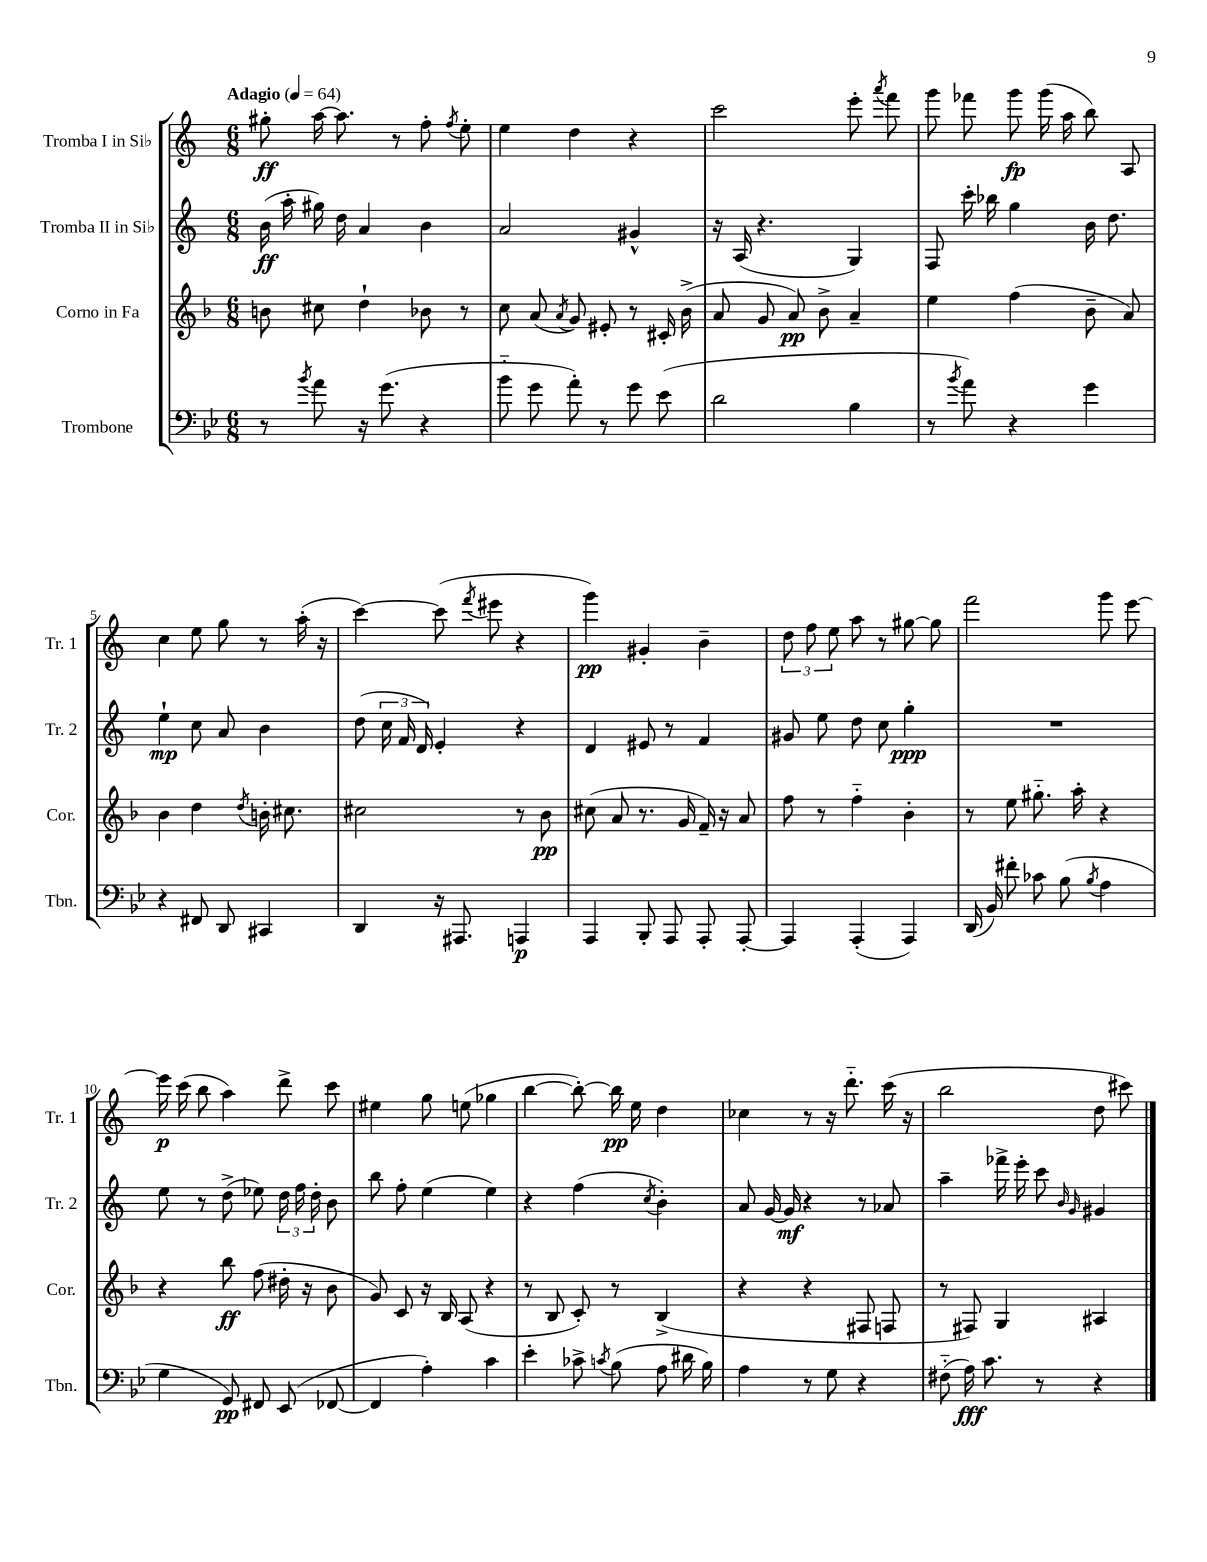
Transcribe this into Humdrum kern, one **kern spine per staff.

**kern	**dynam	**kern	**dynam	**kern	**dynam	**kern	**dynam
*part4	*part4	*part3	*part3	*part2	*part2	*part1	*part1
*staff4	*staff4	*staff3	*staff3	*staff2	*staff2	*staff1	*staff1
*I"Trombone	*	*I"Corno in Fa	*	*I"Tromba II in Si♭	*	*I"Tromba I in Si♭	*
*I'Tbn.	*	*I'Cor.	*	*I'Tr. 2	*	*I'Tr. 1	*
*clefF4	*	*clefG2	*	*clefG2	*	*clefG2	*
*k[b-e-]	*	*k[b-]	*	*k[]	*	*k[]	*
*M6/8	*	*M6/8	*	*M6/8	*	*M6/8	*
*MM64	*	*MM64	*	*MM64	*	*MM64	*
=1	=1	=1	=1	=1	=1	=1	=1
!	!	!	!	!	!	!LO:TX:a:B:t=Adagio	!
8r	.	8bn\	.	(16b\	ff	8gg#X'\	ff
.	.	.	.	16aa'\	.	.	.
8qb-/	.	.	.	.	.	.	.
8a\	.	8cc#X\	.	16gg#X\)	.	[16aa\	.
.	.	.	.	16dd\	.	8.aa\]	.
16r	.	4dd`\	.	4a/	.	.	.
(8.g\	.	.	.	.	.	.	.
.	.	.	.	.	.	8r	.
4r	.	8b-X\	.	4b\	.	8ff'\	.
.	.	.	.	.	.	8qff/	.
.	.	8r	.	.	.	8ee'\	.
=2	=2	=2	=2	=2	=2	=2	=2
8b-\	.	8cc\	.	2a/	.	4ee\	.
8g\	.	(8a/	.	.	.	.	.
.	.	8qa/	.	.	.	.	.
8a'\)	.	8g/)	.	.	.	4dd\	.
8r	.	8e#X'/	.	.	.	.	.
8g\	.	8r	.	4g#X^^/	.	4r	.
(8e-\	.	16c#X'/	.	.	.	.	.
.	.	(16b-^\	.	.	.	.	.
=3	=3	=3	=3	=3	=3	=3	=3
2d\	.	8a/	.	16r	.	2ccc\	.
.	.	.	.	(16A/	.	.	.
.	.	8g/	.	4.r	.	.	.
.	.	8a/)	pp	.	.	.	.
.	.	8b-^\	.	.	.	.	.
4B-\	.	4a~/	.	4G/)	.	8eee'\	.
.	.	.	.	.	.	8qaaa/	.
.	.	.	.	.	.	8fff\	.
=4	=4	=4	=4	=4	=4	=4	=4
8r	.	4ee\	.	8F/	.	8ggg\	.
8qb-/	.	.	.	.	.	.	.
8a\)	.	.	.	16ccc'\	.	8fff-X\	.
.	.	.	.	16bb-X\	.	.	.
4r	.	(4ff\	.	4gg\	.	8ggg\	fp
.	.	.	.	.	.	(16ggg\	.
.	.	.	.	.	.	16aa\	.
4g\	.	8b-~\	.	16b\	.	8bb\)	.
.	.	.	.	8.dd\	.	.	.
.	.	8a/)	.	.	.	8A/	.
!!LO:LB:g=z
=5	=5	=5	=5	=5	=5	=5	=5
4r	.	4b-\	.	4ee`\	mp	4cc\	.
8FF#X/	.	4dd\	.	8cc\	.	8ee\	.
8DD/	.	.	.	8a/	.	8gg\	.
.	.	8qdd/	.	.	.	.	.
4CC#X/	.	16bn'\	.	4b\	.	8r	.
.	.	8.cc#X\	.	.	.	.	.
.	.	.	.	.	.	(16aa'\	.
.	.	.	.	.	.	16r	.
=6	=6	=6	=6	=6	=6	=6	=6
4DD/	.	2cc#X\	.	(8dd\	.	[4ccc\)	.
.	.	.	.	24cc\	.	.	.
.	.	.	.	24f/	.	.	.
.	.	.	.	24d/)	.	.	.
16r	.	.	.	4e'/	.	(8ccc\]	.
8.AAA#X/	.	.	.	.	.	.	.
.	.	.	.	.	.	8qfff/	.
.	.	.	.	.	.	8eee#X\	.
4AAAn/	p	8r	.	4r	.	4r	.
.	.	8b-\	pp	.	.	.	.
=7	=7	=7	=7	=7	=7	=7	=7
4AAA/	.	(8cc#X\	.	4d/	.	4ggg\)	pp
.	.	8a/	.	.	.	.	.
8BBB-'/	.	8.r	.	8e#X/	.	4g#X'/	.
8AAA/	.	.	.	8r	.	.	.
.	.	16g/	.	.	.	.	.
8AAA'/	.	16f~/)	.	4f/	.	4b~\	.
.	.	16r	.	.	.	.	.
[8AAA'/	.	8a/	.	.	.	.	.
=8	=8	=8	=8	=8	=8	=8	=8
4AAA/]	.	8ff\	.	8g#X/	.	12dd\	.
.	.	.	.	.	.	12ff\	.
.	.	8r	.	8ee\	.	.	.
.	.	.	.	.	.	12ee\	.
(4AAA'/	.	4ff\	.	8dd\	.	8aa\	.
.	.	.	.	8cc\	.	8r	.
4AAA/)	.	4b-'\	.	4gg'\	ppp	[8gg#X\	.
.	.	.	.	.	.	8gg#\]	.
=9	=9	=9	=9	=9	=9	=9	=9
(16DD/	.	8r	.	2.r	.	2fff\	.
16BB-/)	.	.	.	.	.	.	.
8f#X'\	.	8ee\	.	.	.	.	.
8c-X\	.	8.gg#X\	.	.	.	.	.
(8B-\	.	.	.	.	.	.	.
.	.	16aa'\	.	.	.	.	.
8qB-/	.	.	.	.	.	.	.
4A\	.	4r	.	.	.	8ggg\	.
.	.	.	.	.	.	[8eee\	.
!!LO:LB:g=z
=10	=10	=10	=10	=10	=10	=10	=10
4G\	.	4r	.	8ee\	.	16eee\]	p
.	.	.	.	.	.	(16ccc\	.
.	.	.	.	8r	.	8bb\	.
8GG/)	pp	8bb-\	ff	(8dd^\	.	4aa\)	.
8FF#X/	.	(8ff\	.	8ee-X\)	.	.	.
(8EE-/	.	16dd#X'\	.	24dd\	.	8ddd^\	.
.	.	.	.	24ff\	.	.	.
.	.	16r	.	.	.	.	.
.	.	.	.	24dd'\	.	.	.
[8FF-X/	.	8b-\	.	8b\	.	8ccc\	.
=11	=11	=11	=11	=11	=11	=11	=11
4FF-/]	.	8g/)	.	8bb\	.	4ee#X\	.
.	.	8c/	.	8ff'\	.	.	.
4A'\)	.	16r	.	(4ee\	.	8gg\	.
.	.	16B-/	.	.	.	.	.
.	.	(8A/	.	.	.	(8een\	.
4c\	.	4r	.	4ee\)	.	4gg-X\	.
=12	=12	=12	=12	=12	=12	=12	=12
4e-'\	.	8r	.	4r	.	[4bb\	.
.	.	8B-/	.	.	.	.	.
8c-X^\	.	8c'/)	.	(4ff\	.	8bb'\_)	.
8qcn/	.	.	.	.	.	.	.
(8B-\	.	8r	.	.	.	16bb\]	pp
.	.	.	.	.	.	16ee\	.
.	.	.	.	8qcc/	.	.	.
8A\	.	(4B-^/	.	4b'\)	.	4dd\	.
16d#X\	.	.	.	.	.	.	.
16B-\)	.	.	.	.	.	.	.
=13	=13	=13	=13	=13	=13	=13	=13
4A\	.	4r	.	8a/	.	4cc-X\	.
.	.	.	.	[16g/	.	.	.
.	.	.	.	16g/]	mf	.	.
8r	.	4r	.	4r	.	8r	.
8G\	.	.	.	.	.	16r	.
.	.	.	.	.	.	8.ddd\	.
4r	.	8F#X/	.	8r	.	.	.
.	.	8Fn/	.	8a-X/	.	(16ccc\	.
.	.	.	.	.	.	16r	.
=14	=14	=14	=14	=14	=14	=14	=14
(8F#X\	.	8r	.	4aa~\	.	2bb\	.
16A\)	fff	8F#X/)	.	.	.	.	.
8.c\	.	.	.	.	.	.	.
.	.	4G/	.	16fff-X^\	.	.	.
.	.	.	.	16eee'\	.	.	.
8r	.	.	.	8ccc\	.	.	.
.	.	.	.	16qqb/	.	.	.
.	.	.	.	16qqg/	.	.	.
4r	.	4A#X/	.	4g#X/	.	8dd\	.
.	.	.	.	.	.	8ccc#X\)	.
==	==	==	==	==	==	==	==
*-	*-	*-	*-	*-	*-	*-	*-
